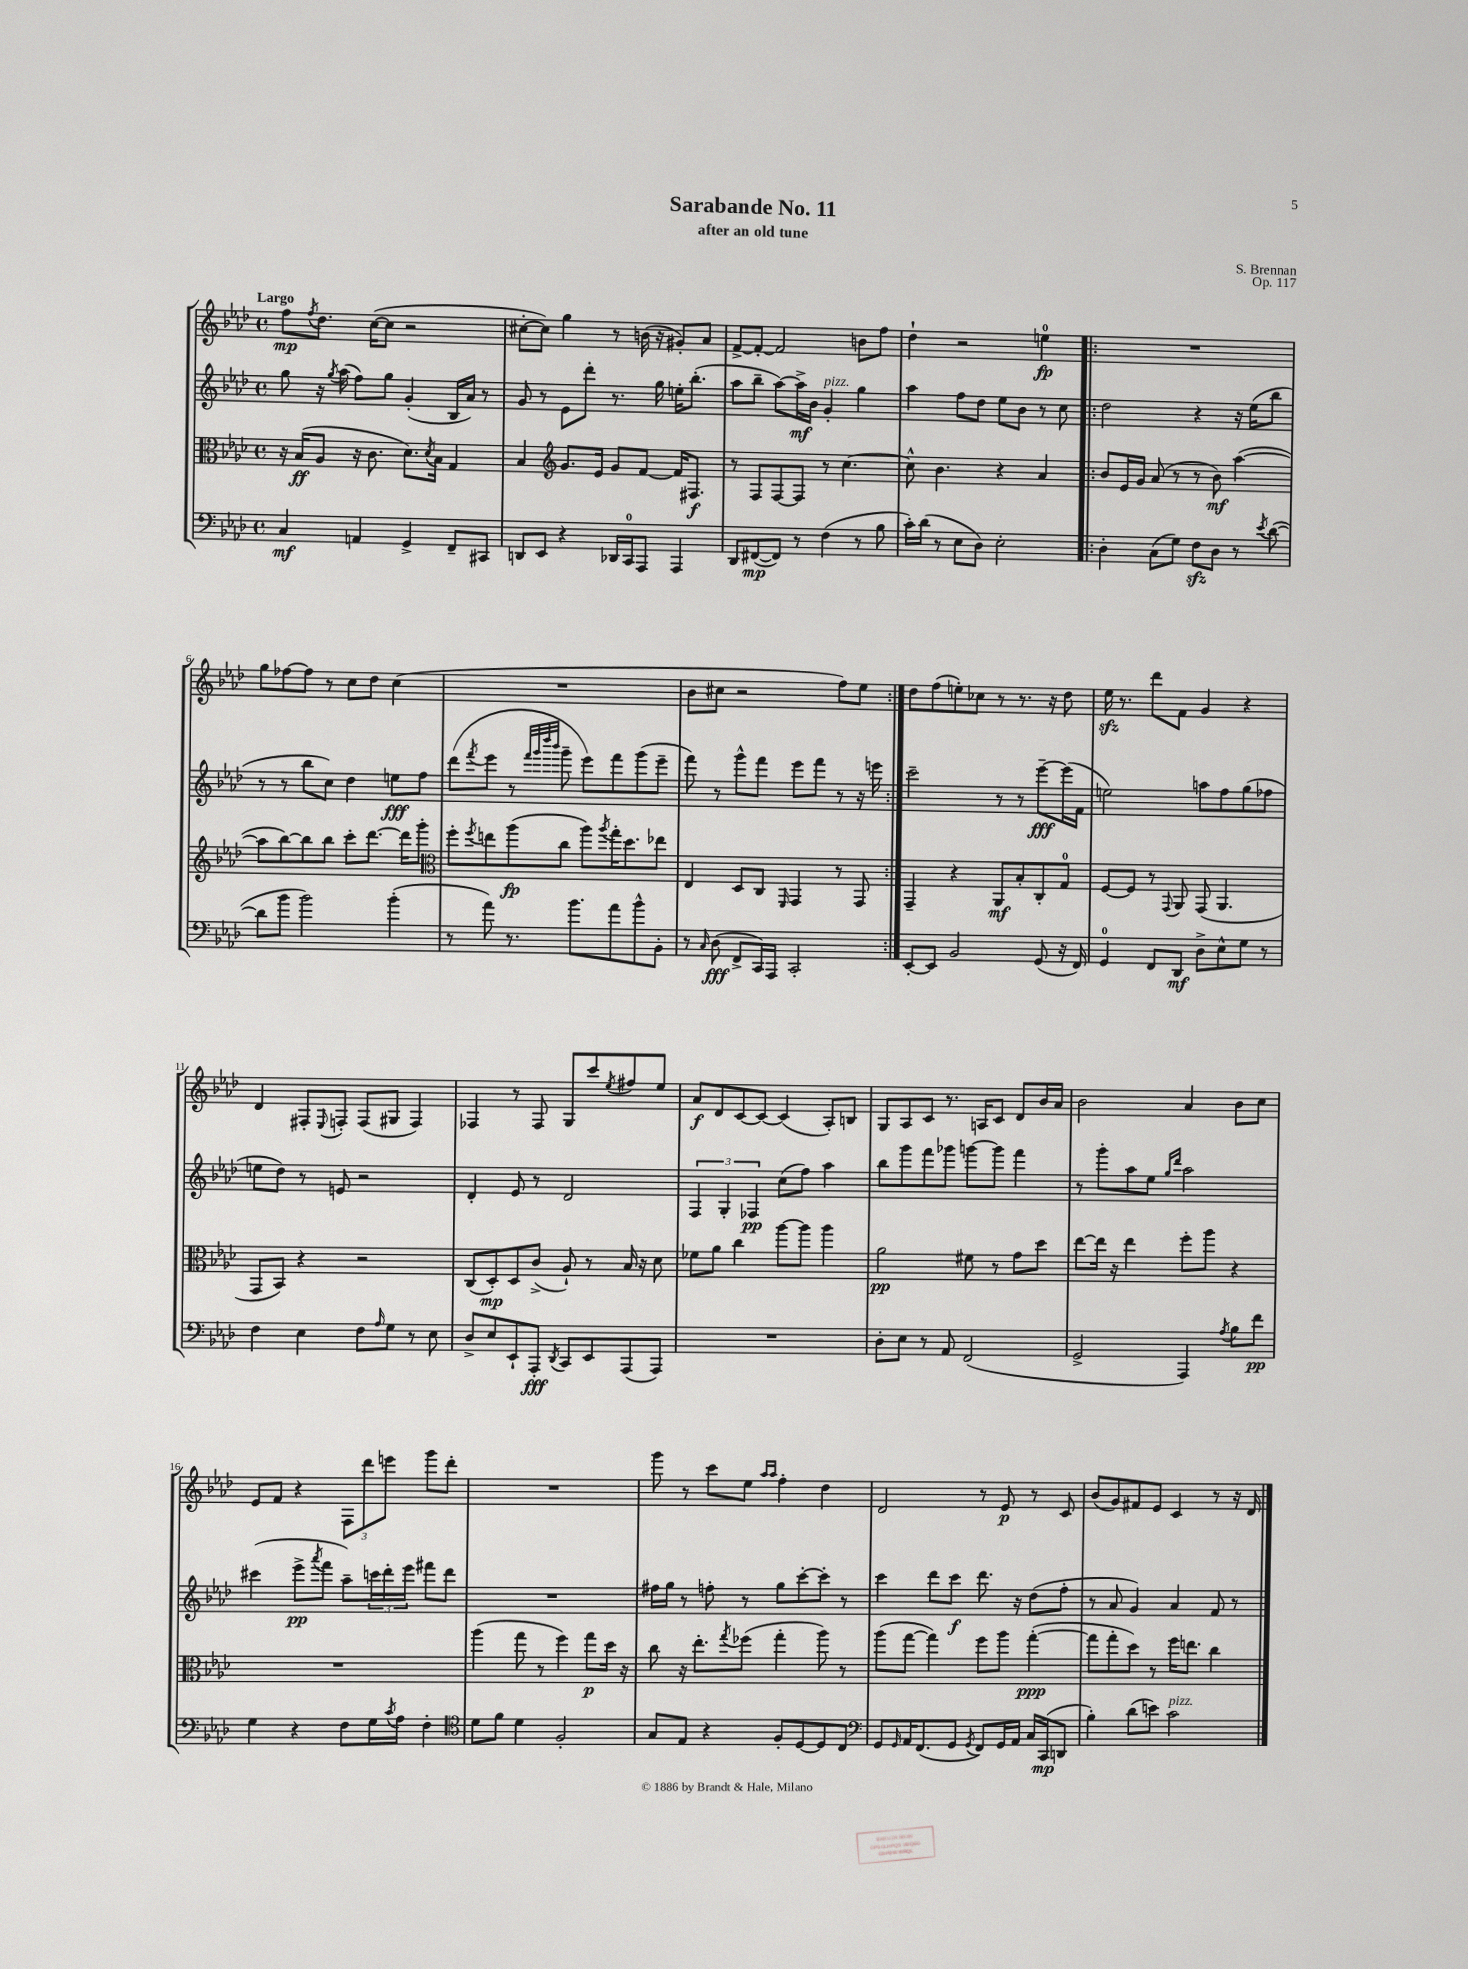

**kern	**dynam	**kern	**dynam	**kern	**dynam	**kern	**dynam
*part4	*part4	*part3	*part3	*part2	*part2	*part1	*part1
*staff4	*staff4	*staff3	*staff3	*staff2	*staff2	*staff1	*staff1
*clefF4	*	*clefC3	*	*clefG2	*	*clefG2	*
*k[b-e-a-d-]	*	*k[b-e-a-d-]	*	*k[b-e-a-d-]	*	*k[b-e-a-d-]	*
*M4/4	*	*M4/4	*	*M4/4	*	*M4/4	*
*met(c)	*	*met(c)	*	*met(c)	*	*met(c)	*
=1	=1	=1	=1	=1	=1	=1	=1
!	!	!	!	!	!	!LO:TX:a:B:t=Largo	!
4C/	mf	16r	.	8gg\	.	8ff\L	mp
.	.	(16B-/KL	ff	.	.	.	.
.	.	.	.	.	.	8qff/	.
.	.	8A-/J	.	16r	.	8.dd-\J	.
.	.	.	.	8qgg/	.	.	.
.	.	.	.	(16aa-\	.	.	.
4AAn/	.	16r	.	8ff\L)	.	.	.
.	.	8.c\	.	.	.	([16cc\KL	.
.	.	.	.	8gg\J	.	8cc\J]	.
4GG^/	.	8.d-\L)	.	(4g'/	.	2r	.
.	.	8qd-/	.	.	.	.	.
.	.	16B-\Jk	.	.	.	.	.
8FF~/L	.	4G/	.	16B-/LL	.	.	.
.	.	.	.	16a-/JJ)	.	.	.
8CC#X/J	.	.	.	8r	.	.	.
=2	=2	=2	=2	=2	=2	=2	=2
8DDn/L	.	4B-/	.	8g/	.	[8cc#X'\L	.
8EE-/J	.	.	.	8r	.	8cc#\J])	.
*	*	*clefG2	*	*	*	*	*
4r	.	8.g/L	.	8e-\L	.	4gg\	.
.	.	.	.	8ddd-'\J	.	.	.
.	.	16e-/Jk	.	.	.	.	.
16DD-X/LL	.	8g/L	.	8.r	.	8r	.
16CC/J	.	.	.	.	.	.	.
8AAA-/J	.	[8f/J	.	.	.	(16bn\	.
.	.	.	.	16gg\	.	16r	.
4AAA-/	.	16f/KL]	.	16een'\KL	.	8g#X'/L)	.
.	.	8.F#X/J	f	(8.bb-'\J	.	.	.
.	.	.	.	.	.	8a-/J	.
=3	=3	=3	=3	=3	=3	=3	=3
8DD-/L	.	8r	.	8aa-\L	.	[8f^/L	.
([8FF#X/	mp	8F/L	.	8bb-~\J	.	8f'/J_	.
8FF#/J])	.	[8F/	.	[8aa-\L)	.	2f/]	.
8r	.	8F/J]	.	16aa-^\L]	mf	.	.
.	.	.	.	16b-\JJ	.	.	.
!	!	!	!	!LO:TX:a:i:t=pizz.	!	!	!
(4F\	.	8r	.	4g'/	.	.	.
.	.	[4.cc\	.	.	.	.	.
8r	.	.	.	4gg\	.	8bn\L	.
8B-\	.	.	.	.	.	8ff\J	.
=4	=4	=4	=4	=4	=4	=4	=4
16c'\LL)	.	8cc^^\]	.	4aa-\	.	4dd-`\	.
(16d-\JJ	.	.	.	.	.	.	.
8r	.	4.b-\	.	.	.	.	.
8E-\L	.	.	.	8ff\L	.	2r	.
8D-\J)	.	.	.	8dd-\J	.	.	.
2E-'\	.	4r	.	8ee-\L	.	.	.
.	.	.	.	8b-\J	.	.	.
.	.	4a-/	.	8r	.	4een\	fp
.	.	.	.	8cc\	.	.	.
=5!|:	=5!|:	=5!|:	=5!|:	=5!|:	=5!|:	=5!|:	=5!|:
4D-'\	.	8b-/L	.	2dd-\	.	1r	.
.	.	16e-/L	.	.	.	.	.
.	.	16g/JJ	.	.	.	.	.
(8C\L	.	(8a-/	.	.	.	.	.
8G\J)	.	8r	.	.	.	.	.
8Fzz\L	.	8r	.	4r	.	.	.
8D-\J	.	8b-\)	mf	.	.	.	.
8r	.	([4aa-\	.	16r	.	.	.
.	.	.	.	(16ee-\KL	.	.	.
8qe-/	.	.	.	.	.	.	.
([8d-\	.	.	.	8bb-\J	.	.	.
!!LO:LB:g=z
=6	=6	=6	=6	=6	=6	=6	=6
8d-\L]	.	8aa-\L]	.	8r	.	8gg\L	.
8b-\J	.	[8bb-\)	.	8r	.	[8ff-X\	.
2b-\)	.	8bb-\]	.	8bb-\L	.	8ff-\J]	.
.	.	8bb-\J	.	8cc\J)	.	8r	.
.	.	8ccc'\L	.	4dd-\	.	8cc\L	.
.	.	[8.ddd-\J	.	.	.	8dd-\J	.
(4b-'\	.	.	.	8een\L	fff	(4cc\	.
.	.	16ddd-\KL]	.	.	.	.	.
.	.	8ggg'\J	.	8ff\J	.	.	.
=7	=7	=7	=7	=7	=7	=7	=7
*	*	*clefC3	*	*	*	*	*
8r	.	8ff'\L	.	(8ddd-\L	.	1r	.
.	.	8qff/	.	8qfff/	.	.	.
8a-\)	.	8een\	.	8eee-\J	.	.	.
8.r	.	(8aa-\	fp	8r	.	.	.
.	.	.	.	32qqfff/LLL	.	.	.
.	.	.	.	32qqggg/	.	.	.
.	.	.	.	32qqdddd-/	.	.	.
.	.	.	.	32qqbbb-/JJJ	.	.	.
.	.	8cc\J	.	8ggg~\	.	.	.
8.b-\L	.	.	.	.	.	.	.
.	.	8aa-\L)	.	8eee-\L)	.	.	.
.	.	8qaa-/	.	.	.	.	.
8a-\	.	16gg'\K	.	8fff\	.	.	.
.	.	8.dd-\	.	.	.	.	.
8b-^^\	.	.	.	(8ggg\	.	.	.
8BB-'\J	.	8ee-X\J	.	8eee-~\J	.	.	.
=8	=8	=8	=8	=8	=8	=8	=8
8r	.	4E-/	.	8fff\)	.	8b-\L	.
16qqC/	.	.	.	.	.	.	.
(8D-\	fff	.	.	8r	.	8cc#X\J	.
8FF^/L	.	8D-/L	.	8ggg^^\L	.	2r	.
16CC/L)	.	8C/J	.	8fff\J	.	.	.
16AAA-/JJ	.	.	.	.	.	.	.
.	.	16qqFF/	.	.	.	.	.
2CC'/	.	4GG/	.	8eee-\L	.	.	.
.	.	.	.	8fff\J	.	.	.
.	.	8r	.	8r	.	8ff\L)	.
.	.	8GG/	.	16r	.	8ee-\J	.
.	.	.	.	16eeen\	.	.	.
=9:|!	=9:|!	=9:|!	=9:|!	=9:|!	=9:|!	=9:|!	=9:|!
[8EE-'/L	.	4GG~/	.	2ccc~\	.	8dd-\L	.
8EE-/J]	.	.	.	.	.	(8ff\	.
2BB-/	.	4r	.	.	.	8een'\)	.
.	.	.	.	.	.	8cc-X\J	.
.	.	8AA-/L	mf	8r	.	8r	.
.	.	8B-'/	.	8r	.	8.r	.
(8GG/	.	8C'/	.	[8eee-~\L	fff	.	.
.	.	.	.	.	.	16r	.
16r	.	8G/J	.	(16eee-\L]	.	8dd-\	.
16FF/)	.	.	.	16f\JJ	.	.	.
=10	=10	=10	=10	=10	=10	=10	=10
4GG/	.	[8F/L	.	2een\)	.	16ee-zz\	.
.	.	.	.	.	.	8.r	.
.	.	8F/J]	.	.	.	.	.
8FF/L	.	8r	.	.	.	8ddd-\L	.
.	.	8qqGG/	.	.	.	.	.
8DD-/J	mf	8AA-/	.	.	.	8f\J	.
8D-^\L	.	(8GG/	.	8aan\L	.	4g/	.
8E-^^\	.	4.AA-/	.	8ff\	.	.	.
8G\J	.	.	.	(8gg\	.	4r	.
8r	.	.	.	8ff-X\J	.	.	.
!!LO:LB:g=z
=11	=11	=11	=11	=11	=11	=11	=11
4F\	.	8GG/L	.	8een\L	.	4d-/	.
.	.	8BB-/J)	.	8dd-\J)	.	.	.
4E-\	.	4r	.	8r	.	8F#X'/L	.
.	.	.	.	.	.	8qqE-/	.
.	.	.	.	8en/	.	8Fn'/J	.
8F\L	.	2r	.	2r	.	(8F/L	.
16qqA-/	.	.	.	.	.	.	.
8G\J	.	.	.	.	.	8G#X/J	.
8r	.	.	.	.	.	4F/)	.
8E-\	.	.	.	.	.	.	.
=12	=12	=12	=12	=12	=12	=12	=12
8D-^/L	.	(8C/L	.	4d-'/	.	4F-X/	.
8E-/	.	8D-'/)	mp	.	.	.	.
8EE-`/	.	8D-/	.	8e-/	.	8r	.
8AAA-'/J	fff	(8c^/J	.	8r	.	8F-/	.
8qDD-/	.	.	.	.	.	.	.
8CC/L	.	8A-`/)	.	2d-/	.	8G/L	.
8EE-/	.	8r	.	.	.	8ccc/	.
.	.	.	.	.	.	8qee-/	.
(8AAA-/	.	16B-/	.	.	.	8ff#X/	.
.	.	16r	.	.	.	.	.
8AAA-/J)	.	8d-\	.	.	.	8ee-/J	.
=13	=13	=13	=13	=13	=13	=13	=13
1r	.	8f-X\L	.	6F/	.	8a-/L	f
.	.	8a-\J	.	.	.	8d-/	.
.	.	.	.	6G'/	.	.	.
.	.	4cc\	.	.	.	[8c/	.
.	.	.	.	6F-X/	pp	.	.
.	.	.	.	.	.	8c/J_	.
.	.	[8aa-\L	.	(8cc\L	.	(4c/]	.
.	.	8aa-\J]	.	8ff\J)	.	.	.
.	.	4aa-\	.	4aa-\	.	8A-'/L)	.
.	.	.	.	.	.	8Bn/J	.
=14	=14	=14	=14	=14	=14	=14	=14
8D-'\L	.	2a-\	pp	8bb-\L	.	8G/L	.
8E-\J	.	.	.	8ggg\	.	8A-/	.
8r	.	.	.	8fff\	.	8c/J	.
8AA-/	.	.	.	8ggg-X\J	.	8.r	.
(2FF/	.	8f#X\	.	[8gggn\L	.	.	.
.	.	.	.	.	.	16An/KL	.
.	.	8r	.	8ggg\J]	.	8c/J	.
.	.	8g\L	.	4fff\	.	8d-/L	.
.	.	8dd-\J	.	.	.	16b-/L	.
.	.	.	.	.	.	16a-/JJ	.
=15	=15	=15	=15	=15	=15	=15	=15
2GG^/	.	[8ee-\L	.	8r	.	2b-\	.
.	.	16ee-\Jk]	.	8ggg'\L	.	.	.
.	.	16r	.	.	.	.	.
.	.	4ee-\	.	8aa-\	.	.	.
.	.	.	.	8ee-\J	.	.	.
.	.	.	.	16qqgg/LL	.	.	.
.	.	.	.	16qqddd-/JJ	.	.	.
4AAA-/)	.	8ff'\L	.	2aa-\	.	4a-/	.
.	.	8aa-\J	.	.	.	.	.
8qA-/	.	.	.	.	.	.	.
8B-\L	.	4r	.	.	.	8b-\L	.
8f\J	pp	.	.	.	.	8cc\J	.
!!LO:LB:g=z
=16	=16	=16	=16	=16	=16	=16	=16
4G\	.	1r	.	(4ccc#X\	.	8e-/L	.
.	.	.	.	.	.	8f/J	.
4r	.	.	.	8eee-^\L	pp	4r	.
.	.	.	.	8qaaa-/	.	.	.
.	.	.	.	8fff\J	.	.	.
8F\L	.	.	.	8aa-~\L)	.	12F\L	.
.	.	.	.	.	.	12ddd-\	.
16G\L	.	.	.	24cccn\L	.	.	.
.	.	.	.	24ddd-'\	.	12eeen\J	.
8qc/	.	.	.	.	.	.	.
16A-\JJ	.	.	.	.	.	.	.
.	.	.	.	24eee-\JJ	.	.	.
4F'\	.	.	.	8fff#X\L	.	8ggg\L	.
.	.	.	.	8ddd-\J	.	8ddd-'\J	.
=17	=17	=17	=17	=17	=17	=17	=17
*clefC4	*	*	*	*	*	*	*
8d-\L	.	(4aa-\	.	1r	.	1r	.
8f\J	.	.	.	.	.	.	.
4d-\	.	8gg\	.	.	.	.	.
.	.	8r	.	.	.	.	.
2F'/	.	4ff\)	.	.	.	.	.
.	.	8gg\L	p	.	.	.	.
.	.	16dd-\Jk	.	.	.	.	.
.	.	16r	.	.	.	.	.
=18	=18	=18	=18	=18	=18	=18	=18
8G/L	.	8cc\	.	16ff#X\LL	.	8ggg\	.
.	.	.	.	16gg\JJ	.	.	.
8E-/J	.	16r	.	8r	.	8r	.
.	.	8.ee-'\L	.	.	.	.	.
4r	.	.	.	8ffn'\	.	8ccc\L	.
.	.	8qgg/	.	.	.	.	.
.	.	(8ff-X\J	.	8r	.	8ee-\J	.
.	.	.	.	.	.	16qqaa-/LL	.
.	.	.	.	.	.	16qqaa-/JJ	.
8F'/L	.	4gg'\	.	8gg\L	.	4ff'\	.
[8D-/	.	.	.	[8ccc'\	.	.	.
8D-/]	.	8aa-\)	.	8ccc'\J]	.	4dd-\	.
8C/J	.	8r	.	8r	.	.	.
=19	=19	=19	=19	=19	=19	=19	=19
*clefF4	*	*	*	*	*	*	*
8GG/L	.	(8aa-\L	.	4ccc\	.	2d-/	.
16qqGG/	.	.	.	.	.	.	.
16AA-/K	.	[8gg\J	.	.	.	.	.
(8.FF/	.	.	.	.	.	.	.
.	.	4gg\])	.	8ddd-\L	.	.	.
8GG/J	.	.	.	8ccc\J	f	.	.
8qGG/	.	.	.	.	.	.	.
8FF/L)	.	8ff\L	.	8.ddd-\	.	8r	.
16GG/L	.	8aa-\J	.	.	.	8e-/	p
16AA-/JJ	.	.	.	16r	.	.	.
16C/LL	.	([4gg'\	ppp	(8dd-\L	.	8r	.
(16CC/J	mp	.	.	.	.	.	.
8DDn/J	.	.	.	8ff'\J	.	8c/	.
=20	=20	=20	=20	=20	=20	=20	=20
4B-'\)	.	8gg\L]	.	8r	.	(8b-/L	.
.	.	8gg'\	.	8a-/	.	8g/)	.
(8d-\L	.	8dd-\J)	.	4g/)	.	8f#X/	.
8en\J)	.	8r	.	.	.	8e-/J	.
!LO:TX:a:i:t=pizz.	!	!	!	!	!	!	!
2c\	.	16ff\KL	.	4a-/	.	4c/	.
.	.	8.een\J	.	.	.	.	.
.	.	4cc\	.	8f/	.	8r	.
.	.	.	.	8r	.	16r	.
.	.	.	.	.	.	16d-/	.
==	==	==	==	==	==	==	==
*-	*-	*-	*-	*-	*-	*-	*-
